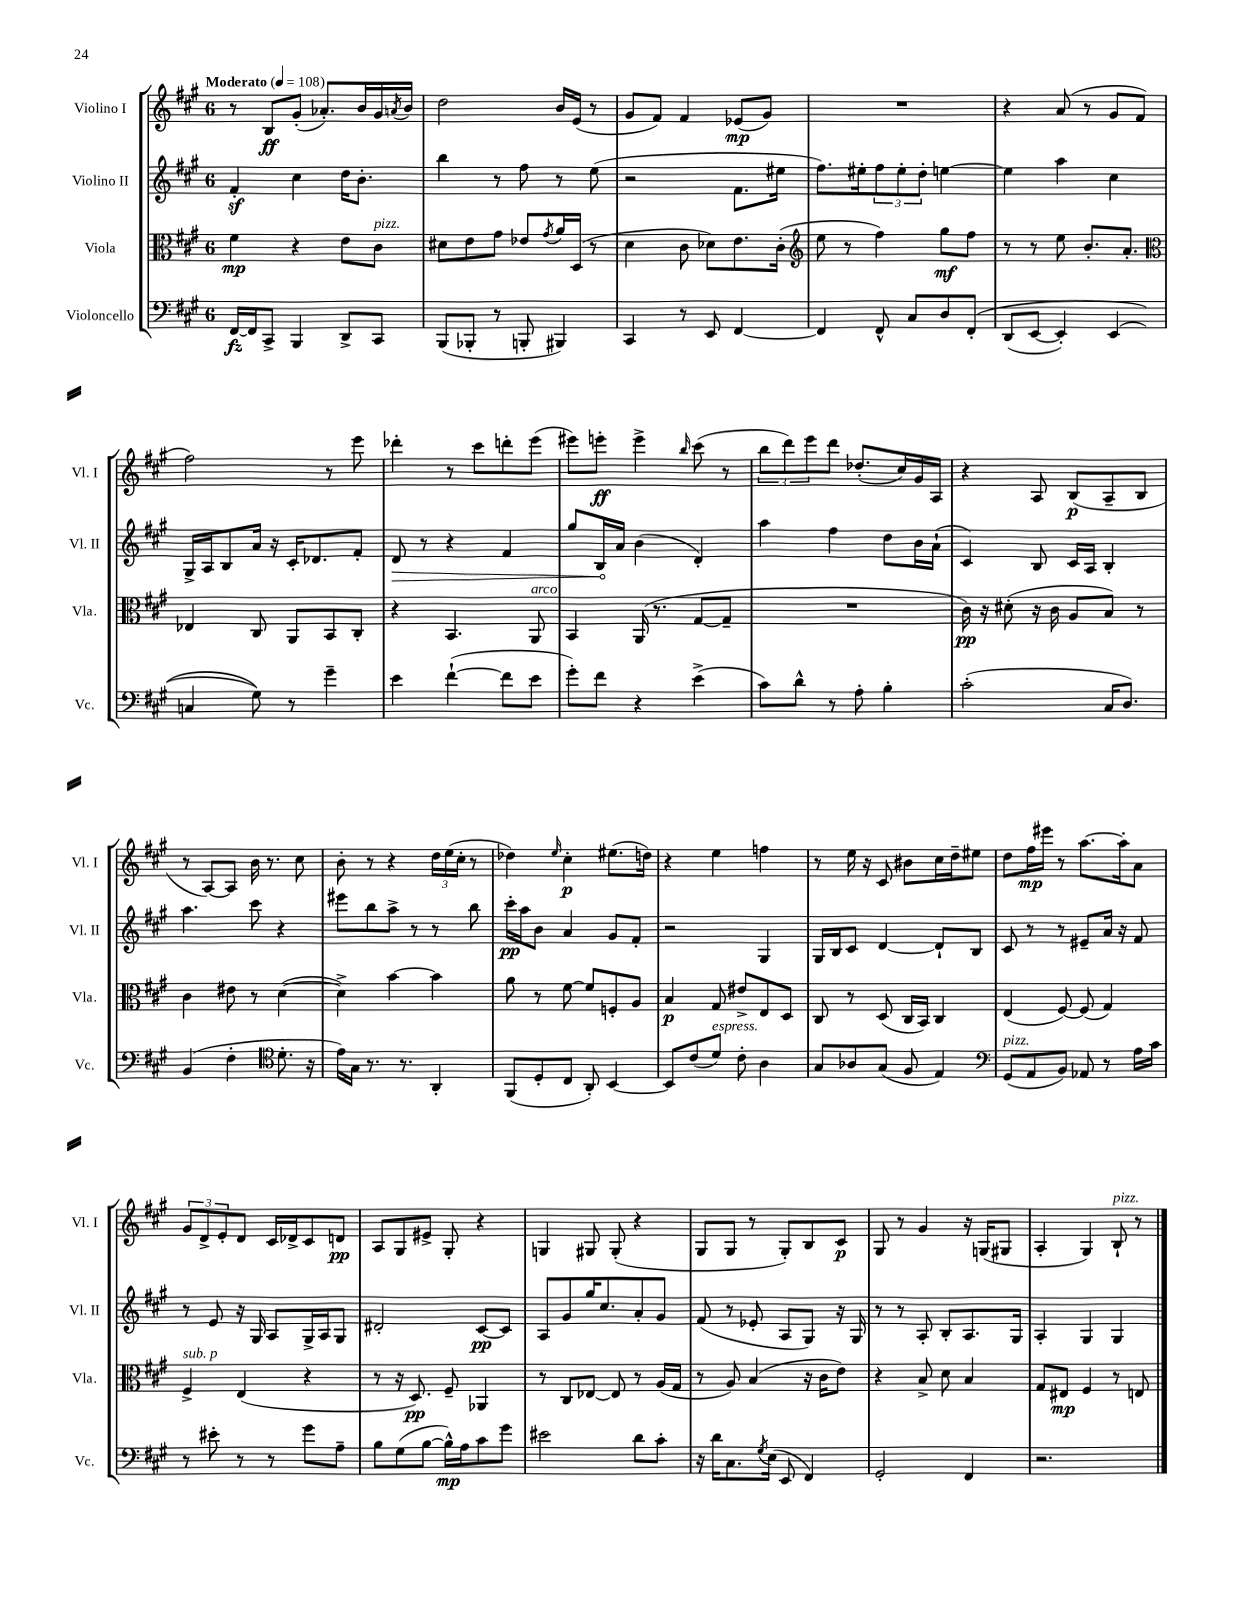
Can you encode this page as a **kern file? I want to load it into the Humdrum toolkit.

**kern	**kern	**kern	**kern
*staff4	*staff3	*staff2	*staff1
*clefF4	*clefC3	*clefG2	*clefG2
*k[f#c#g#]	*k[f#c#g#]	*k[f#c#g#]	*k[f#c#g#]
*M6/8	*M6/8	*M6/8	*M6/8
*MM108	*MM108	*MM108	*MM108
[16FF#	4f#	4f#'	8r
16FF#]	.	.	.
8CC#^	.	.	8B
4BBB	4r	4cc#	(8g#'
.	.	.	8.a-')
8DD^	8e	16dd	.
.	.	8.b'	16b
8CC#	8c#	.	16g#
.	.	.	8qa
.	.	.	16b
=	=	=	=
(8BBB	8d#	4bb	2dd
8BBB-'	8e	.	.
8r	8g#	8r	.
8BBB'	8e-	8ff#	.
.	8qg#	.	.
4BBB#)	16a	8r	16b
.	(16D	.	(16e
.	8r	(8ee	8r
=	=	=	=
4CC#	4d	2r	8g#
.	.	.	8f#)
8r	8c#	.	4f#
8EE	8d-)	.	.
[4FF#	8.e	8.f#	(8e-
.	.	.	8g#)
.	(16c#'	16ee#	.
=	=	=	=
*	*clefG2	*	*
4FF#]	8ee	8.ff#)	2.r
.	8r	.	.
.	.	16ee#'	.
8FF#^^	4ff#)	12ff#	.
.	.	12ee#'	.
8C#	.	.	.
.	.	12dd'	.
8D	8gg#	[4ee	.
&(8FF#'	8ff#	.	.
=	=	=	=
(8DD	8r	4ee]	4r
[8EE	8r	.	.
4EE'])	8ee	4aa	(8a
.	8.b'	.	8r
(4EE	.	4cc#	8g#
.	8.a'	.	.
.	.	.	8f#
=	=	=	=
*	*clefC3	*	*
4C	4E-	16G#^	2ff#)
.	.	16A	.
.	.	8B	.
8G#)&)	8C#	16a	.
.	.	16r	.
8r	8AA	16c#'	.
.	.	8.d-	.
4g#~	8BB	.	8r
.	8C#'	8f#'	8eee
=	=	=	=
4e	4r	8d	4ddd-'
.	.	8r	.
([4f#`	4.BB	4r	8r
.	.	.	8ccc#
8f#]	.	4f#	8ddd'
8e	8AA	.	(8eee
=	=	=	=
8g#')	4BB	8gg#	8eee#)
8f#	.	16B	8eee'
.	.	16a	.
4r	(16AA	(4b	4eee^
.	8.r	.	.
.	.	.	16qqbb
(4e^	[8G#	4d')	(8ccc#
.	8G#~]	.	8r
=	=	=	=
8c#)	2.r	4aa	12bb
.	.	.	12ddd)
8d^^	.	.	.
.	.	.	12eee
8r	.	4ff#	8ddd
8A'	.	.	(8.dd-'
4B'	.	8dd	.
.	.	.	16cc#)
.	.	16b	16g#
.	.	(16a`	16A
=	=	=	=
(2c#'	16c#)	4c#)	4r
.	16r	.	.
.	(8d#'	.	.
.	16r	8B	8A
.	16c#	.	.
.	8A	16c#	(8B
.	.	16A	.
16C#	8B)	4B'	8A~
8.D)	.	.	.
.	8r	.	8B
=	=	=	=
(4BB	4c#	4.aa	8r
.	.	.	[8A)
4F#'	8e#	.	8A]
.	8r	8ccc#	16b
.	.	.	8.r
*clefC4	*	*	*
8.d'	([4d	4r	.
.	.	.	8cc#
16r	.	.	.
=	=	=	=
16e)	4d^])	8eee#	8b'
16G#	.	.	.
8.r	.	8bb	8r
.	[4b	8aa^	4r
8.r	.	.	.
.	.	8r	.
4AA'	4b]	8r	24dd
.	.	.	(24ee
.	.	.	24cc#'
.	.	8bb	8r
=	=	=	=
(8FF#	8a	16ccc#'	4dd-)
.	.	16aa	.
8D'	8r	8b	.
.	.	.	16qqee
8C#	[8f#	4a	4cc#'
8AA')	8f#]	.	.
[4BB	8F'	8g#	(8.ee#
.	8A	8f#'	.
.	.	.	16dd)
=	=	=	=
8BB]	4B	2r	4r
(8c#	.	.	.
8d)	8G#	.	4ee
8c#'	8e#^	.	.
4A	8E	4G#	4ff
.	8D	.	.
=	=	=	=
8G#	8C#	16G#	8r
.	.	16B	.
8A-	8r	8c#	16ee
.	.	.	16r
(8G#	(8D	[4d	8c#
8F#	16C#	.	8b#
.	16BB)	.	.
4E)	4C#	8d`]	16cc#
.	.	.	16dd~
.	.	8B	8ee#
=	=	=	=
*clefF4	*	*	*
(8GG#	(4E	8c#	8dd
8AA	.	8r	16ff#
.	.	.	16eee#
8BB)	[8F#)	8r	8r
8AA-	(8F#]	8e#~	[8.aa
8r	4G#)	16a	.
.	.	16r	16aa']
16A	.	8f#	8a
16c#	.	.	.
=	=	=	=
8r	4F#^	8r	12g#
.	.	.	12d^
8e#'	.	8e	.
.	.	.	12e'
8r	(4E	16r	8d
.	.	16G#	.
8r	.	8A	16c#
.	.	.	16d-^
8g#	4r	16G#^	8c#
.	.	16A	.
8A~	.	8G#	8d
=	=	=	=
8B	8r	2d#'	8A
(8G#	16r	.	8G#
.	8.D)	.	.
[8B	.	.	8e#^
16B^^])	8F#~	.	8G#'
16A	.	.	.
8c#	4AA-	[8c#	4r
8g#	.	8c#]	.
=	=	=	=
2e#	8r	8A	4G
.	8C#	8g#	.
.	[8E-	16gg#	8G#
.	.	8.cc#	.
.	8E-]	.	(8G#'
8d	8r	8a'	4r
8c#'	(16A	8g#	.
.	16G#	.	.
=	=	=	=
16r	8r	(8f#	8G#
16d	.	.	.
8.C#	8A)	8r	8G#
.	(4B	8e-'	8r
8qG#	.	.	.
(16E	.	.	.
8EE	.	8A	8G#')
4FF#)	16r	8G#)	8B
.	16c#	.	.
.	8e)	16r	8c#
.	.	16G#	.
=	=	=	=
2GG#'	4r	8r	8G#
.	.	8r	8r
.	8B^	8A'	4g#
.	8d	8B'	.
4FF#	4B	8.A	16r
.	.	.	(16G
.	.	.	8G#
.	.	16G#	.
=	=	=	=
2.r	8G#	4A'	4A'
.	8E#	.	.
.	4F#	4G#	4G#)
.	8r	4G#	8B`
.	8E	.	8r
==	==	==	==
*-	*-	*-	*-
